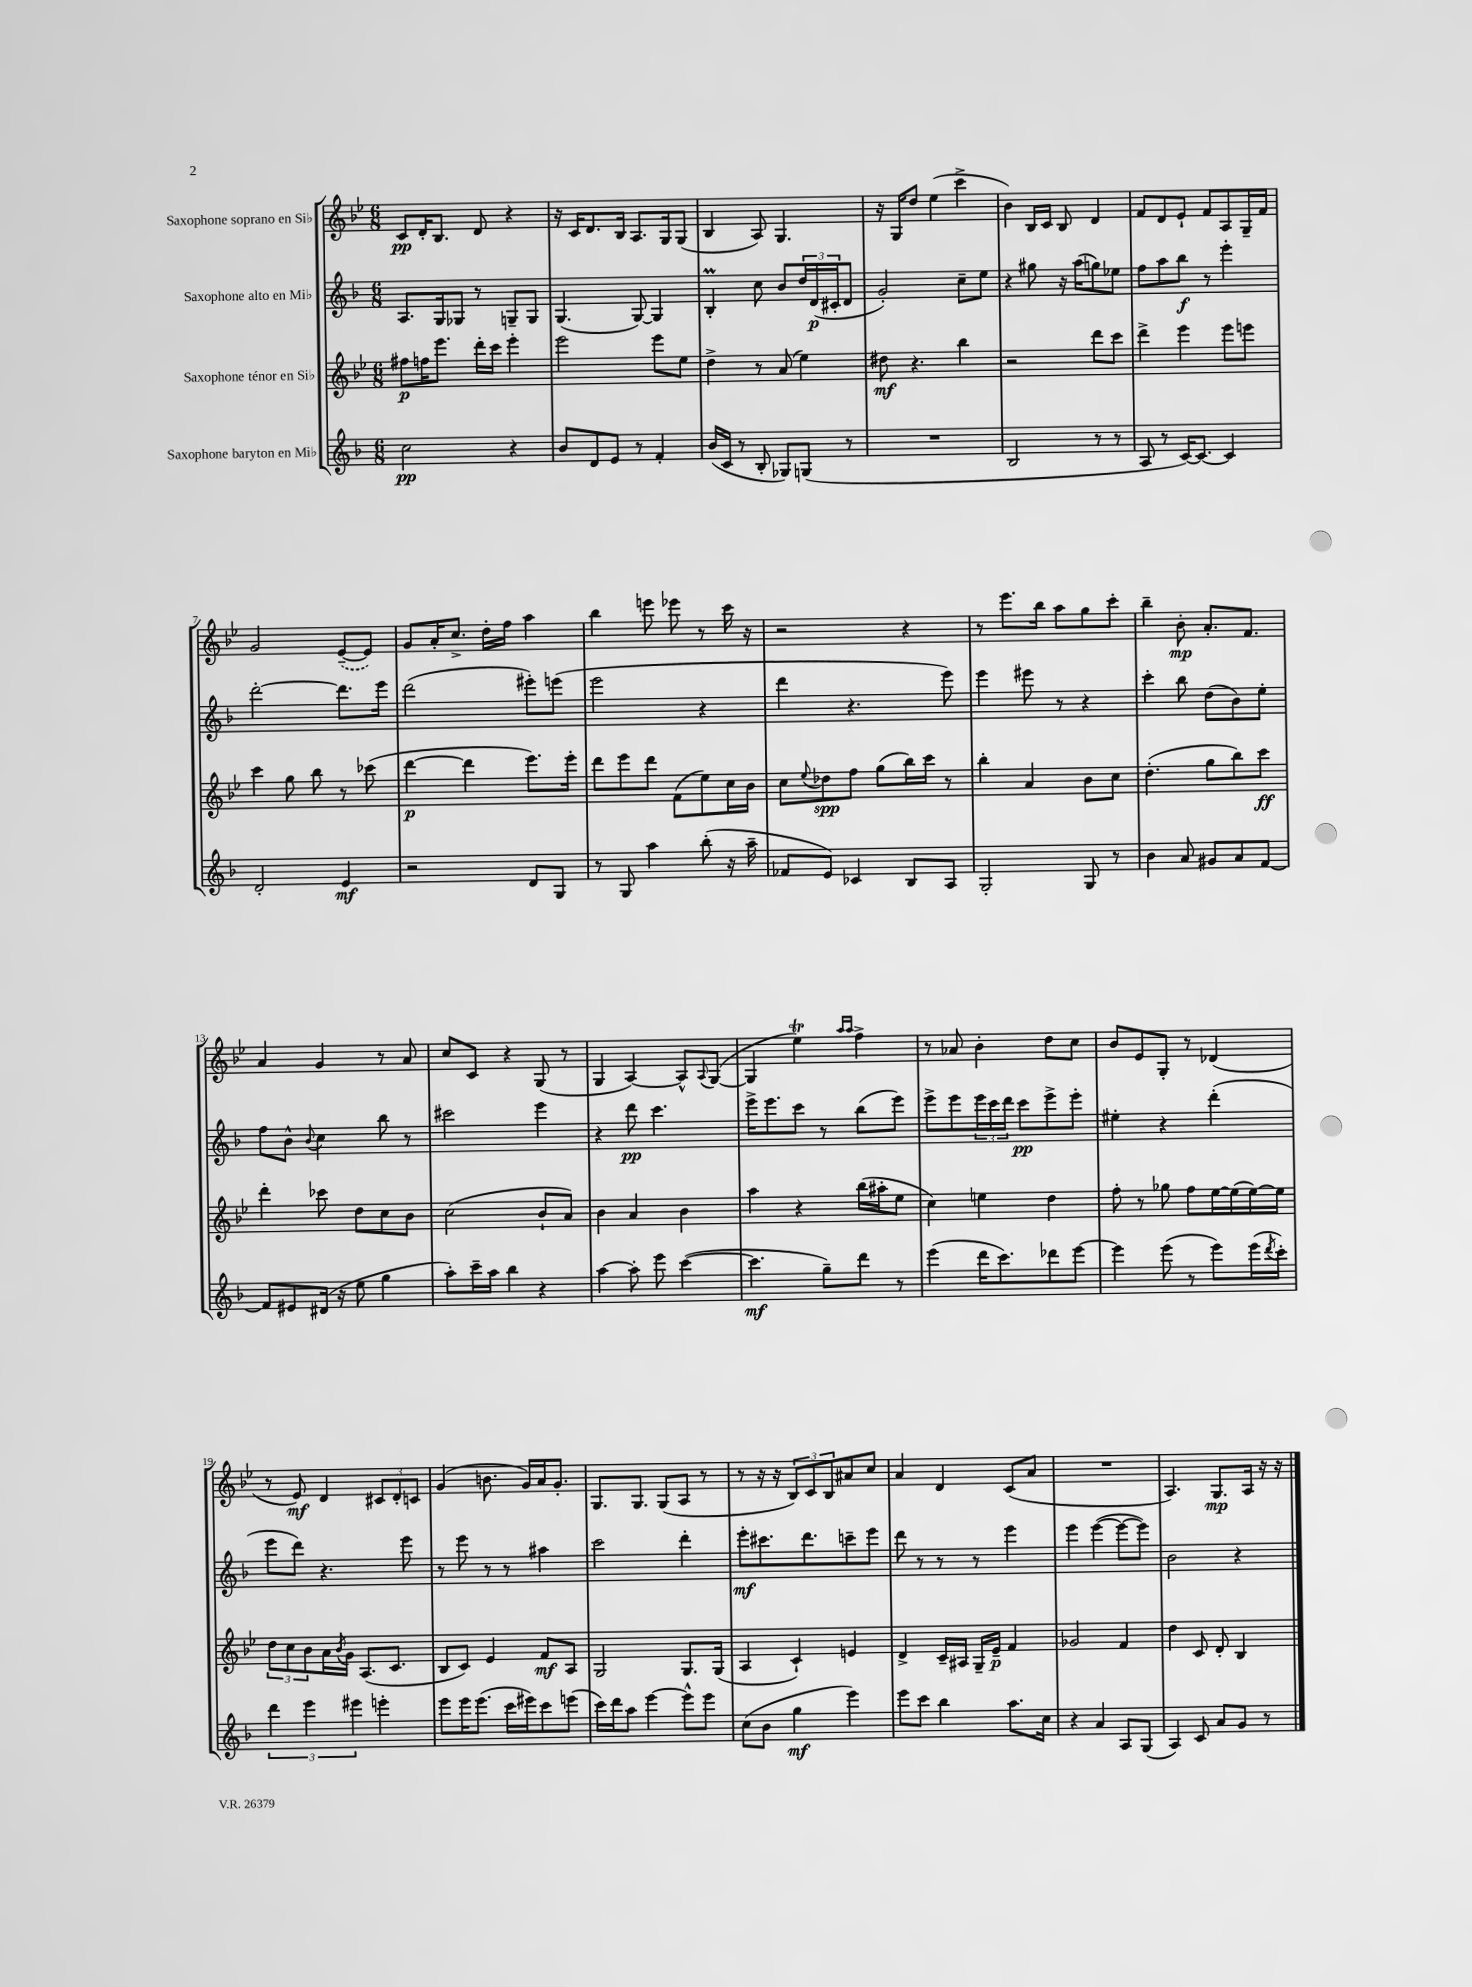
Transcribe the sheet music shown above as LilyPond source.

<<
\new StaffGroup <<
\new Staff = "s0" \with { instrumentName = "Saxophone soprano en Sib" } {
    \clef treble \key bes \major \numericTimeSignature \time 6/8
    c'8\pp d'16-. bes8. d'8 r4 |
    r16 c'16 d'8. bes16 a8. g16 g8( |
    bes4 a8) g4. |
    r16 g16 d''8 ees''4( c'''4-> |
    bes'4) bes16 c'16 bes8 d'4 |
    f'8 d'8 ees'8-! f'8 a8 g16-- f'16 |
    g'2 \once \slurDashed ees'8~--( ees'8) |
    g'8 a'16-. c''8.-> d''16-. f''16 a''4 |
    bes''4 e'''8 ees'''8 r8 c'''16 r16 |
    r2 r4 |
    r8 ees'''8. bes''16 a''8 g''8 c'''8-. |
    bes''4-- bes'8-.\mp a'8.-. f'8. |
    a'4 g'4 r8 a'8 |
    c''8 c'8 r4 g8( r8 |
    g4 a4~) a8-^ \appoggiatura { a8 } g8~( |
    g4 ees''4\trill) \grace { a''16 a''16 } f''4-> |
    r8 aes'8 bes'4-. d''8 c''8 |
    bes'8 ees'8 g8-. r8 des'4( |
    r8 ees'8\mf) d'4 \tuplet 3/2 { cis'8 d'8-. c'8 } |
    g'4( b'8. g'16) a'16 g'8.-. |
    g8. g8. g8( a8 r8 |
    r8 r16 r16 \tuplet 3/2 { bes8) c'8 bes8 } ais'8 c''8 |
    a'4 d'4 c'8( a'8 |
    R2. |
    a4.) g8.\mp a16 r16 r16 \bar "|." |
}
\new Staff = "s1" \with { instrumentName = "Saxophone alto en Mib" } {
    \clef treble \key f \major \numericTimeSignature \time 6/8
    a8. g16 ges8 r8 g8-- g8 |
    g4.( g8~) g4 |
    bes4-.\prall c''8 bes'8 \tuplet 3/2 { d''16 d'16\p( cis'16-. } d'8 |
    g'2-.) c''8-- e''8 |
    r4 gis''8 r16 a''16( g''8) ees''8 |
    f''8 a''8 bes''8\f r8 e'''4-. |
    d'''2~-. d'''8. e'''16 |
    d'''2( eis'''8-.) e'''8( |
    e'''2 r4 |
    d'''4 r4. e'''8) |
    e'''4 eis'''8 r8 r4 |
    c'''4-. bes''8 d''8( bes'8) e''8-. |
    f''8 bes'8-^ \appoggiatura { bes'8 } c''4 bes''8 r8 |
    cis'''2 e'''4 |
    r4 d'''8\pp c'''4. |
    e'''16-> e'''8. c'''8 r8 bes''8( e'''8) |
    e'''8-> e'''8 \tuplet 3/2 { e'''16 c'''16 d'''16 } c'''8\pp e'''8-> e'''8-. |
    eis''4-. r4 d'''4-.( |
    e'''8 d'''8) r4. e'''8 |
    r8 e'''8 r8 r8 ais''4 |
    c'''2 d'''4-. |
    e'''8-.\mf cis'''8. d'''8. c'''8-- e'''8 |
    d'''8 r8 r8 r8 e'''4 |
    e'''4 e'''4~( e'''8~ e'''8) |
    bes'2 r4 \bar "|." |
}
\new Staff = "s2" \with { instrumentName = "Saxophone ténor en Sib" } {
    \clef treble \key bes \major \numericTimeSignature \time 6/8
    fis''8\p f''16 ees'''8. d'''16-. c'''16 ees'''4-. |
    ees'''2 ees'''8 ees''8 |
    d''4-> r8 a'8( ees''4) |
    dis''8\mf r4. bes''4 |
    r2 d'''8 c'''8 |
    d'''4-> ees'''4 ees'''8 e'''8 |
    c'''4 g''8 bes''8 r8 ces'''8( |
    d'''4~\p d'''4 ees'''8.) ees'''16-. |
    d'''8 ees'''8 d'''8 f'8( ees''8) c''16 bes'16 |
    c''8 \appoggiatura { ees''8 } des''8\spp f''8 g''8( bes''16) c'''16 r8 |
    bes''4-. a'4 bes'8 c''8 |
    d''4.-.( g''8 bes''8) c'''8\ff |
    d'''4-. ces'''8 d''8 c''8 bes'8 |
    c''2( bes'8-! a'8) |
    bes'4 a'4 bes'4 |
    a''4 r4 bes''16( ais''16-. ees''8 |
    c''4) e''4 d''4 |
    f''8-. r8 ges''8 f''8 ees''16~ ees''16( ees''16~) ees''16 |
    \tuplet 3/2 { d''8 c''8 bes'8 } a'16 \acciaccatura { bes'8 } g'16 a8.( c'8. |
    bes8 c'8) ees'4 f'8\mf a8 |
    g2 g8. g16( |
    a4 c'4-!) e'4 |
    d'4-> c'16-- ais16 g16-- ees'16--\p f'4 |
    ges'2 f'4 |
    d''4 c'8 d'8-. bes4 \bar "|." |
}
\new Staff = "s3" \with { instrumentName = "Saxophone baryton en Mib" } {
    \clef treble \key f \major \numericTimeSignature \time 6/8
    c''2\pp r4 |
    bes'8 d'8 e'8 r8 f'4-. |
    bes'16( c'16 r8 bes8-. ges8) g8( r8 |
    R2. |
    bes2 r8 r8 |
    a8 r8 c'16~) c'8.~ c'4 |
    d'2-. e'4\mf |
    r2 d'8 g8 |
    r8 g8 a''4 bes''8-.( r16 a''16-- |
    fes'8 e'8) ces'4 bes8 a8 |
    g2-. g8 r8 |
    bes'4 a'8 gis'8 a'8 f'8~ |
    f'8 eis'8 dis'16( r16 e''8 g''4 |
    a''8-.) c'''16-- a''16 bes''4 r4 |
    a''4~ a''8-. e'''8 c'''4~( |
    c'''4.\mf g''8--) d'''8 r8 |
    e'''4( d'''16 c'''8.) des'''8 e'''8~ |
    e'''4 e'''8( r8 e'''8) e'''16( \acciaccatura { d'''8 } c'''16-.) |
    \tuplet 3/2 { d'''4 e'''4 eis'''4 } e'''4-. |
    e'''8 e'''16 e'''8.( c'''16 eis'''16) c'''8 e'''8( |
    c'''16) d'''16 a''8 e'''4~ e'''8-^ e'''8 |
    c''8( bes'8 g''4\mf e'''4) |
    e'''8 c'''8 bes''4 a''8. c''16 |
    r4 a'4 a8 g8( |
    a4) c'8 a'8 g'8 r8 \bar "|." |
}
>>
>>
